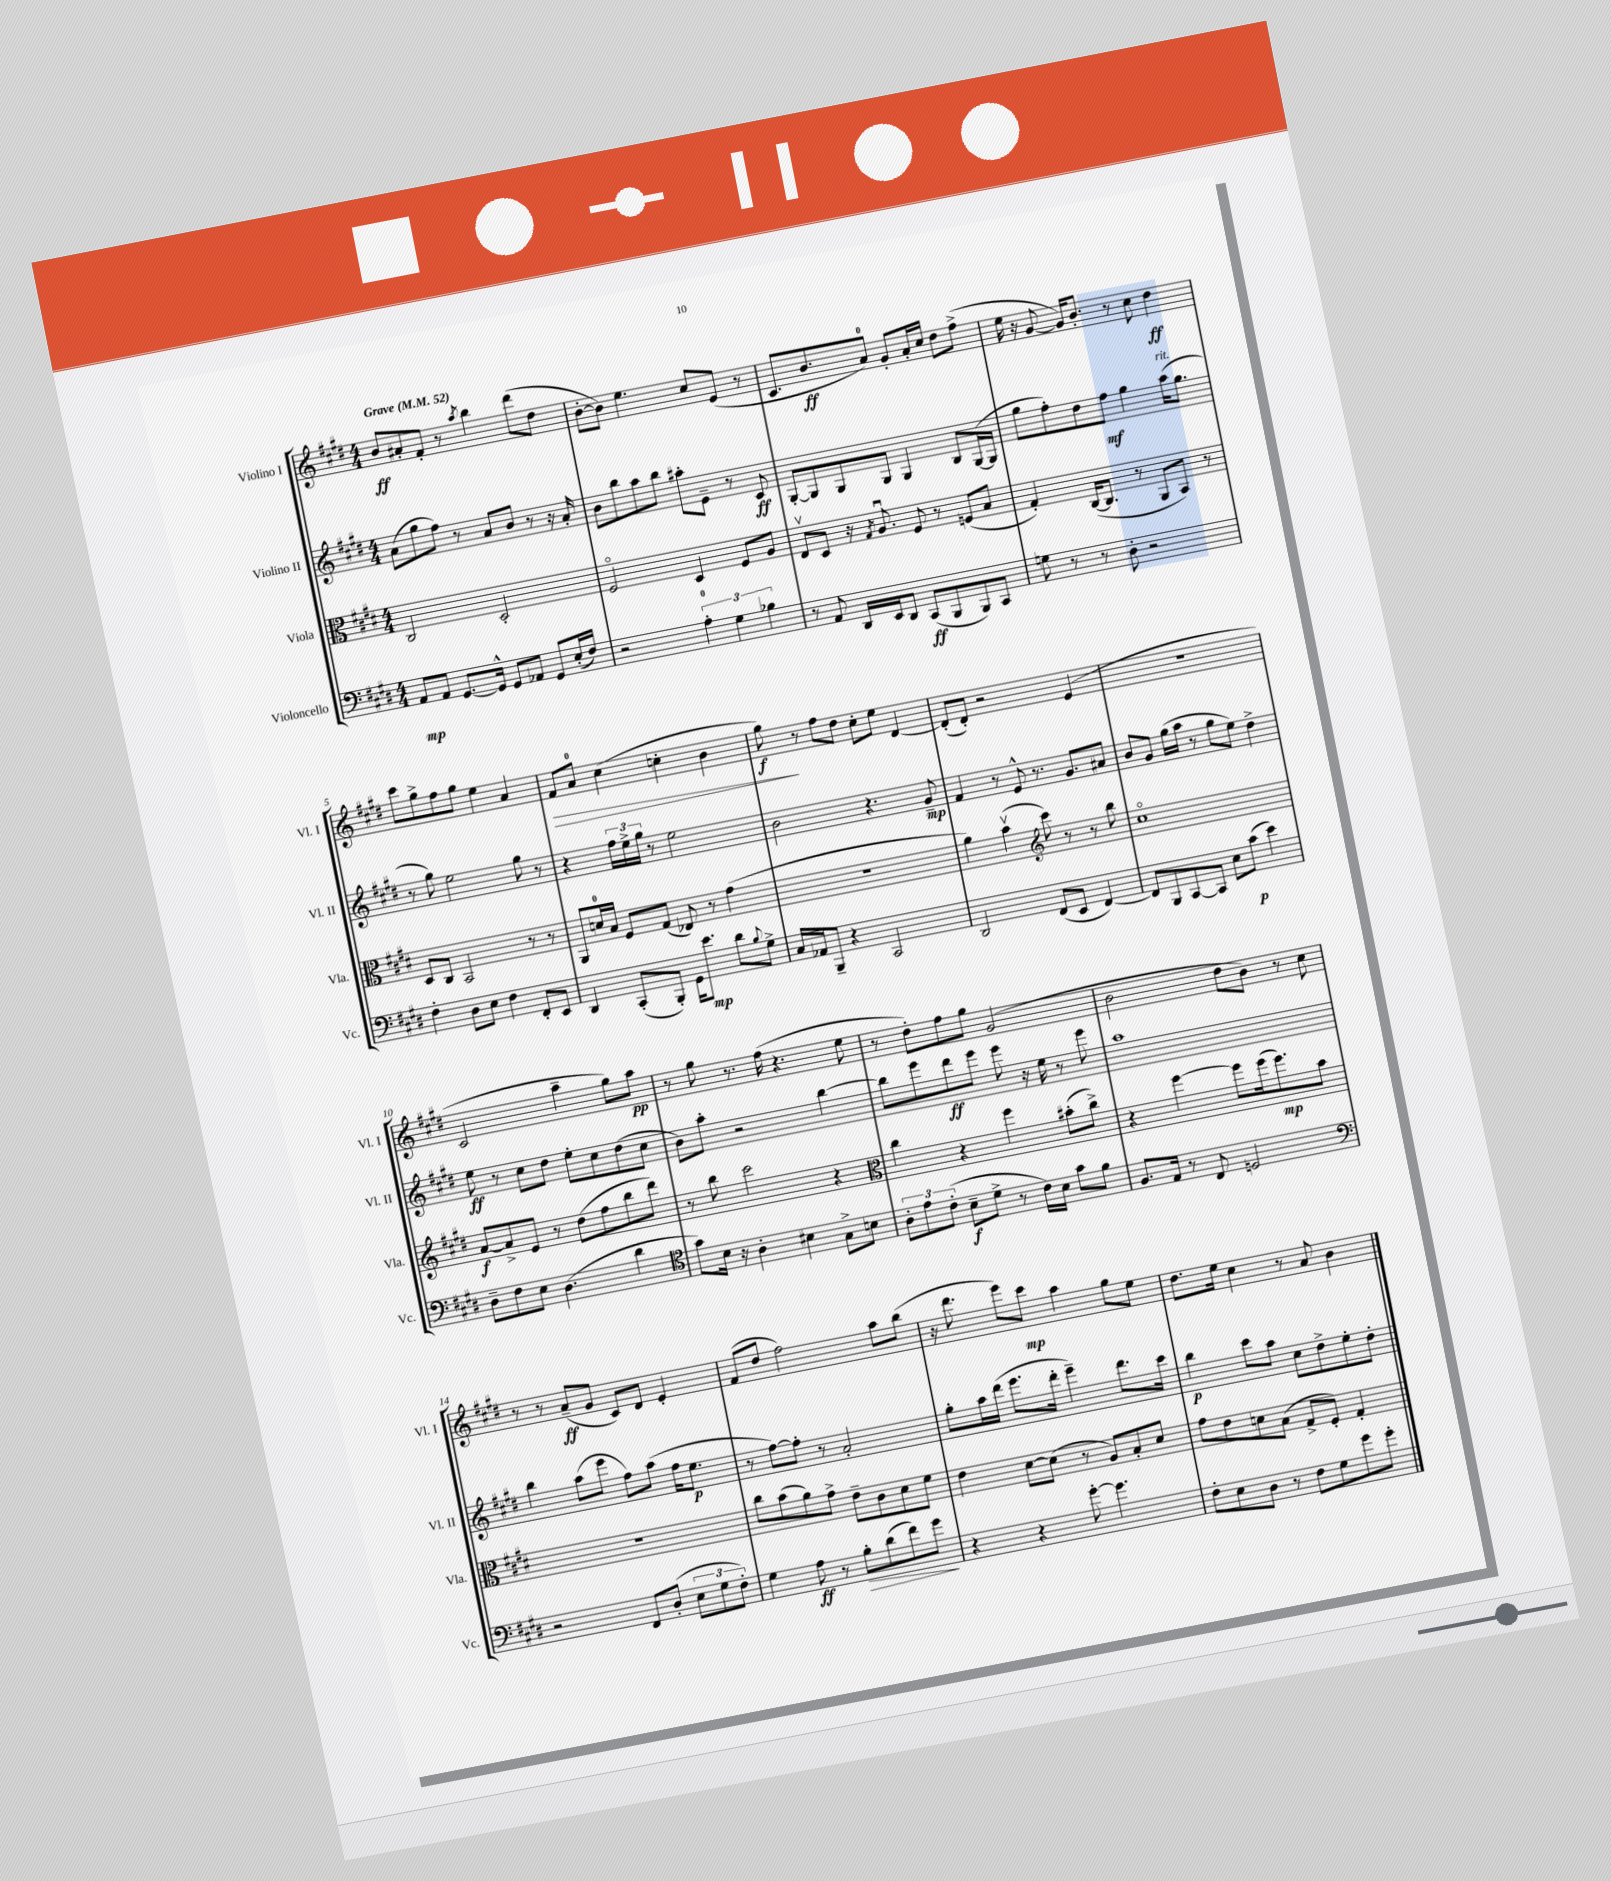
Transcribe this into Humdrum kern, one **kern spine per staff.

**kern	**dynam	**kern	**dynam	**kern	**dynam	**kern	**dynam
*part4	*part4	*part3	*part3	*part2	*part2	*part1	*part1
*staff4	*staff4	*staff3	*staff3	*staff2	*staff2	*staff1	*staff1
*I"Violoncello	*	*I"Viola	*	*I"Violino II	*	*I"Violino I	*
*I'Vc.	*	*I'Vla.	*	*I'Vl. II	*	*I'Vl. I	*
*clefF4	*	*clefC3	*	*clefG2	*	*clefG2	*
*k[f#c#g#d#]	*	*k[f#c#g#d#]	*	*k[f#c#g#d#]	*	*k[f#c#g#d#]	*
*M4/4	*	*M4/4	*	*M4/4	*	*M4/4	*
*MM52	*	*MM52	*	*MM52	*	*MM52	*
=1	=1	=1	=1	=1	=1	=1	=1
!	!	!	!	!	!	!LO:TX:a:B:t=Grave	!
8AA/L	mp	2C#/	.	(8a\L	.	8b/L	ff
8AA/J	.	.	.	8gg#\	.	8a#X'/	.
[8.GG#/L	.	.	.	8ff#\J)	.	8f#'/J	.
.	.	.	.	8r	.	8r	.
16GG#^^/Jk]	.	.	.	.	.	.	.
.	.	.	.	.	.	8qaa/	.
8GG#/L	.	2D#'/	.	8a/L	.	4bb\	.
8AA-X/J	.	.	.	8b/J	.	.	.
8GG#/L	.	.	.	8r	.	(8ddd#\L	.
(16E'/L	.	.	.	16r	.	8dd#\J	.
16F#/JJ)	.	.	.	16a'/	.	.	.
=2	=2	=2	=2	=2	=2	=2	=2
2r	.	2F#/	.	8b\L	.	[8b'\L	.
.	.	.	.	8bb\	.	8b\J])	.
.	.	.	.	8aa\	.	4.ee\	.
.	.	.	.	8bb\J	.	.	.
6A'\	.	4D#/	.	8aa#X'\L	.	.	.
.	.	.	.	8e~\J	.	8cc#/L	.
6G#\	.	.	.	.	.	.	.
.	.	8F#/L	.	8r	.	(8e/J	.
6B-X\	.	.	.	.	.	.	.
.	.	8A/J	.	8c#/	ff	8r	.
=3	=3	=3	=3	=3	=3	=3	=3
8r	.	8Ev/L	.	[8G#'/L	.	8.c#/L	.
8AA/	.	8D#/J	.	8G#/]	.	.	.
.	.	.	.	.	.	8.b/	ff
16DD#/LL	.	16r	.	8G#/	.	.	.
.	.	8qG#/	.	.	.	.	.
16EE/J	.	8.Au/	.	.	.	.	.
8DD#/J	.	.	.	8G#/J	.	8a/J)	.
(8CC#/L	ff	8F#/	.	4G#/	.	8g#'/L	.
8BBB/	.	8r	.	.	.	16a'/L	.
.	.	.	.	.	.	16cc#/JJ	.
8BBB/)	.	(8Fn/L	.	8B/L	.	8dd#\L	.
8CC#/J	.	8B/J	.	([16G#/L	.	(8ff#^\J	.
.	.	.	.	16G#/JJ]	.	.	.
=4	=4	=4	=4	=4	=4	=4	=4
8Gn\	.	4G#'/)	.	8gg#\L	.	16ee\	.
.	.	.	.	.	.	16r	.
8r	.	.	.	8ff#'\)	.	[8g#/	.
8r	.	([16C#/KL	.	8dd#\	.	16g#/KL])	.
.	.	8.C#/J]	.	.	.	8.b'/J	.
8D#'\	.	.	.	8ff#\J	mf	.	.
2r	.	8r	.	4gg#\	.	8r	.
.	.	8AA/L	.	.	.	8cc#\	.
!	!	!	!	!LO:TX:a:i:t=rit.	!	!	!
.	.	8BB/J)	.	(16aa\KL	.	4dd#\	ff
.	.	.	.	8.gg#\J	.	.	.
.	.	8r	.	.	.	.	.
!!LO:LB:g=z
=5	=5	=5	=5	=5	=5	=5	=5
4F#'\	.	8D#/L	.	8r	.	8ccc#\L	.
.	.	8C#/J	.	8gg#\)	.	8gg#^\	.
8D#\L	.	2BB/	.	2ee\	.	8ff#\	.
8E\J	.	.	.	.	.	8gg#\J	.
4F#\	.	.	.	.	.	4ee\	.
8FF#'/L	.	8r	.	8gg#\	.	4a/	.
8EE/J	.	8r	.	8r	.	.	.
=6	=6	=6	=6	=6	=6	=6	=6
!	!	!	!	!	!	!	!LO:HP:b
4DD#/	.	8AA/L	.	4r	.	8f#/L	>
.	.	16dn/L	.	.	.	8a/J	.
.	.	16B/JJ	.	.	.	.	.
(8CC#'/L	.	8F#/L	.	24ff#\LL	.	(4cc#\	.
.	.	.	.	24ee^\	.	.	.
.	.	.	.	24gg#\JJ	.	.	.
8BBB'/J)	.	(8G#/J	.	8r	.	.	.
16GG#\KL	.	8E-X/)	.	2ee\	.	4ccn'\	.
8.e\J	mp	.	.	.	.	.	.
.	.	8r	.	.	.	.	.
8d#\L	.	(4g#\	.	.	.	4b\	.
8qqB/	.	.	.	.	.	.	.
8G#^\J	.	.	.	.	.	.	.
=7	=7	=7	=7	=7	=7	=7	=7
16C#/LL	.	1r	.	2b\	.	8gg#\)	f
16AA-X/J	.	.	.	.	.	.	.
8BBB~/J	.	.	.	.	.	8r	]
4r	.	.	.	.	.	8ff#\L	.
.	.	.	.	.	.	8dd#\J	.
2CC#/	.	.	.	4.r	.	8cc#'\L	.
.	.	.	.	.	.	8ee\J	.
.	.	.	.	.	.	[4d#/	.
.	.	.	.	8g#~/	mp	.	.
=8	=8	=8	=8	=8	=8	=8	=8
2DD#/	.	4a\)	.	4f#/	.	(8d#'/L]	.
.	.	.	.	.	.	8d#'/J)	.
.	.	(4bv\	.	8r	.	2r	.
.	.	.	.	8e^^/	.	.	.
*	*	*clefG2	*	*	*	*	*
(8FF#/L	.	8ccc#\)	.	8.r	.	.	.
8EE/J	.	8r	.	.	.	.	.
.	.	.	.	8.g#/L	.	.	.
[4FF#/)	.	8r	.	.	.	(4e/	.
.	.	8bb\	.	8a#X/J	.	.	.
=9	=9	=9	=9	=9	=9	=9	=9
8FF#/L]	.	1cc#	.	8b/L	.	1r	.
8BBB/	.	.	.	8g#/J	.	.	.
[8CC#/	.	.	.	(16gg#\LL	.	.	.
.	.	.	.	16aa\JJ	.	.	.
8CC#/J]	.	.	.	8r	.	.	.
8E\L	.	.	.	8gg#\L	.	.	.
(8c#\J	p	.	.	8ee\J)	.	.	.
4e\)	.	.	.	4dd#^\	.	.	.
!!LO:LB:g=z
=10	=10	=10	=10	=10	=10	=10	=10
8D#~\L	.	[8a/L	f	8ee\	ff	2c#/	.
8F#\	.	8a^/]	.	8r	.	.	.
8E\J	.	8e/J	.	8cc#\L	.	.	.
(4.D#\	.	8r	.	8dd#\J	.	.	.
.	.	(8dd#\L	.	8ee'\L	.	4aa~\	.
.	.	8ff#\	.	8cc#\	.	.	.
4d#\	.	8bb\	.	(8dd#\	.	8gg#\L)	.
.	.	8ddd#\J)	.	8cc#\J	.	8aa\J	pp
=11	=11	=11	=11	=11	=11	=11	=11
*clefC4	*	*	*	*	*	*	*
8g#\L)	.	8r	.	8b\L)	.	8r	.
16B\Jk	.	8bb\	.	8aa'\J	.	8gg#\	.
16r	.	.	.	.	.	.	.
4A'\	.	2ccc#\	.	2r	.	8.r	.
.	.	.	.	.	.	(16ff#\	.
4B#X\	.	.	.	.	.	4.r	.
8G#^\L	.	4r	.	[4bb\	.	.	.
8Bn\J	.	.	.	.	.	8ee\	.
=12	=12	=12	=12	=12	=12	=12	=12
*	*	*clefC3	*	*	*	*	*
12A'\L	.	4cc#\	.	8bb\L]	.	8r	.
12e\	.	.	.	.	.	.	.
.	.	.	.	8eee\	.	8dd#'\L)	.
(12c#'\J	.	.	.	.	.	.	.
8B~\L	f	4r	.	8ddd#\	ff	8ff#\	.
8d#^\J	.	.	.	8eee\J	.	8gg#\J	.
8r	.	4ff#\	.	8eee\	.	(2g#/	.
16c#\LL)	.	.	.	16r	.	.	.
16B\JJ	.	.	.	16ee\	.	.	.
8g#\L	.	(8b#X'\L	.	8r	.	.	.
8f#\J	.	8cc#^\J)	.	8eee\	.	.	.
=13	=13	=13	=13	=13	=13	=13	=13
8.F#/L	.	4r	.	1aa	.	2b\	.
16E/Jk	.	.	.	.	.	.	.
8r	.	[4ff#\	.	.	.	.	.
8C#/	.	.	.	.	.	.	.
2Dn/	.	8ff#\L]	.	.	.	8dd#\L	.
.	.	(16ff#\k	.	.	.	8b\J)	.
.	.	8.ff#\)	mp	.	.	.	.
.	.	.	.	.	.	8r	.
.	.	8b\J	.	.	.	8cc#\	.
!!LO:LB:g=z
=14	=14	=14	=14	=14	=14	=14	=14
*clefF4	*	*	*	*	*	*	*
2r	.	1r	.	4bb\	.	8r	.
.	.	.	.	.	.	8r	.
.	.	.	.	(8aa\L	.	(8a~/L	ff
.	.	.	.	8eee\J	.	8g#/J	.
8FF#/L	.	.	.	8ff#\L)	.	8c#/L)	.
(8D#'/J	.	.	.	(8aa\J	.	8d#/J	.
12E\L	.	.	.	16ff#\KL	.	4e'/	.
.	.	.	.	8.ee\J	p	.	.
12G#\	.	.	.	.	.	.	.
12F#'\J)	.	.	.	.	.	.	.
=15	=15	=15	=15	=15	=15	=15	=15
4G#\	.	8cc#\L	.	8r	.	(8f#/L	.
.	.	(8b\	.	[8ff#\L)	.	8dd#/J	.
8A\	ff	8a\)	.	8ff#'\J]	.	2ff#\)	.
8r	.	8g#^\J	.	8r	.	.	.
!	!LO:HP:b	!	!	!	!	!	!
8B'\L	>	8e~\L	.	2a'/	.	.	.
(8d#\	.	8c#\	.	.	.	.	.
8f#\)	.	8d#\	.	.	.	8aa\L	.
8g#\J	.	8f#\J	.	.	.	(8bb\J	.
.	]	.	.	.	.	.	.
=16	=16	=16	=16	=16	=16	=16	=16
4r	.	4e\	.	8gg#'\L	.	16r	.
.	.	.	.	.	.	8.ddd#\	.
.	.	.	.	16aa\L	.	.	.
.	.	.	.	(16ddd#\JJ	.	.	.
4r	.	[8d#\L	.	8.eee\L	.	8eee\L)	.
.	.	(8d#\J]	.	.	.	8ccc#\J	mp
.	.	.	.	16ddd#'\Jk	.	.	.
[8g#'\	.	8r	.	4eee~\)	.	4aa\	.
4.g#\]	.	8A/L)	.	.	.	.	.
.	.	8B'/	.	8.ddd#\L	.	8gg#\L	.
.	.	8d#/J	.	.	.	8ee\J	.
.	.	.	.	16ccc#\Jk	.	.	.
=17	=17	=17	=17	=17	=17	=17	=17
8F#'\L	.	8g#\L	.	4bb\	p	8.dd#\L	.
8E\	.	8e\	.	.	.	.	.
.	.	.	.	.	.	16ee\Jk	.
8D#\J	.	8dn\	.	8ccc#\L	.	4cc#\	.
8r	.	(8B\J	.	8aa\J	.	.	.
8F#\L	.	8G#^/L	.	8cc#\L	.	8r	.
8G#\	.	8F#'/J)	.	8dd#^\	.	8a/	.
8g#\	.	4G#'/	.	8ee'\	.	4b\	.
8g#'\J	.	.	.	8dd#'\J	.	.	.
==	==	==	==	==	==	==	==
*-	*-	*-	*-	*-	*-	*-	*-
